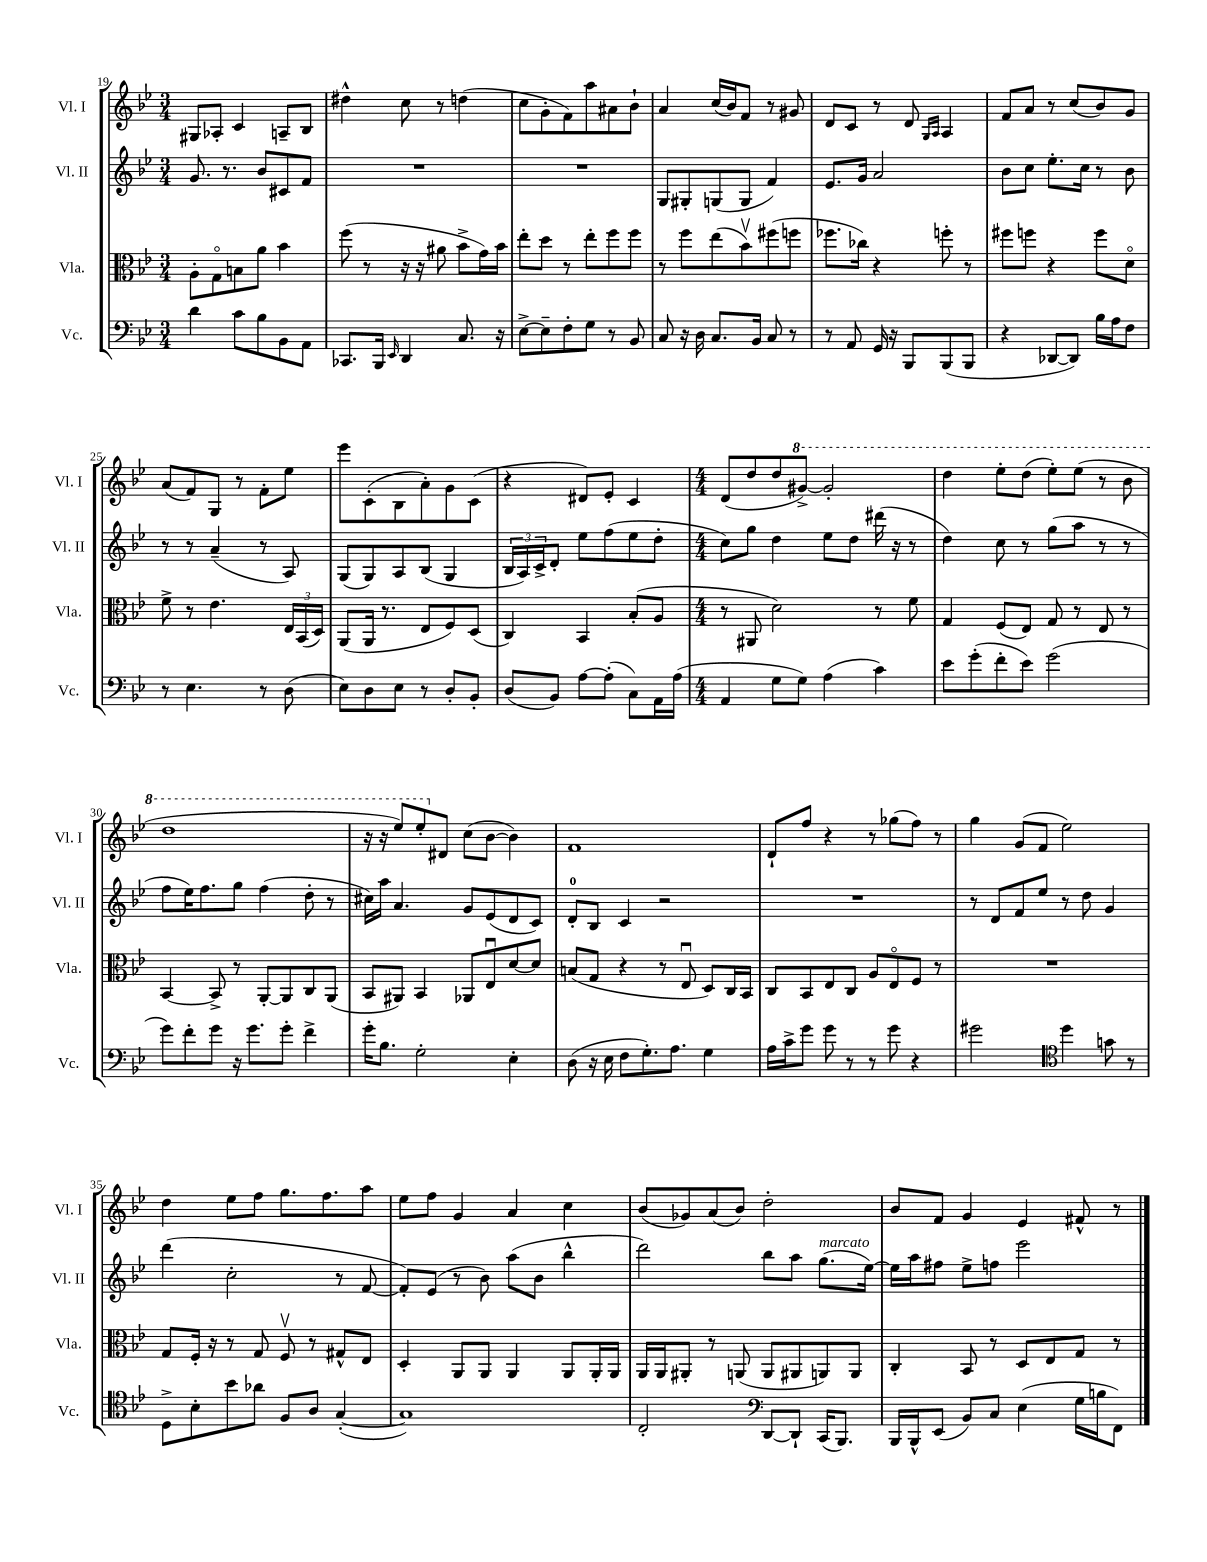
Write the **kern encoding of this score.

**kern	**kern	**kern	**kern
*staff4	*staff3	*staff2	*staff1
*clefF4	*clefC3	*clefG2	*clefG2
*k[b-e-]	*k[b-e-]	*k[b-e-]	*k[b-e-]
*M3/4	*M3/4	*M3/4	*M3/4
4d\	8A'\L	8.g/	8G#/L
.	8Go\	.	8A-'/J
.	.	8.r	.
8c\L	8B\	.	4c/
8B-\	8a\J	8b-/L	.
8BB-\	4b-\	8c#/	8A~/L
8AA\J	.	8f/J	8B-/J
=	=	=	=
8.CC-/L	(8ff\	2.r	4dd#^^\
.	8r	.	.
16BBB-/Jk	.	.	.
16qqEE-/	.	.	.
4DD/	16r	.	8cc\
.	16r	.	.
.	8a#\	.	8r
8.C/	8b-^\L	.	(4dd\
.	16g\L)	.	.
16r	16b-\JJ	.	.
=	=	=	=
[8E-^\L	8ee-'\L	2.r	8cc\L
8E-~\]	8dd\J	.	8g'\
8F'\	8r	.	8f\)
8G\J	8ee-'\L	.	8aa\
8r	8ff\	.	8a#\
8BB-/	8ff\J	.	8b-`\J
=	=	=	=
8C/	8r	8G/L	4a/
16r	8ff\L	8G#'/	.
16D\	.	.	.
8.C/L	(8ee-\	(8G/	(16cc/LL
.	.	.	16b-/J)
.	8b-v\)	8G/J	8f/J
16BB-/Jk	.	.	.
8C/	(8ff#\	4f/)	8r
8r	8ff\J	.	8g#/
=	=	=	=
8r	8.ff-\L	8.e-/L	8d/L
8AA/	.	.	8c/J
.	16cc-\Jk)	16g/Jk	.
16GG/	4r	2a/	8r
16r	.	.	.
8BBB-/L	.	.	8d/
.	.	.	16qqG/LL
.	.	.	16qqA/JJ
(8BBB-/	8ff'\	.	4A/
8BBB-/J	8r	.	.
=	=	=	=
4r	8ff#\L	8b-\L	8f/L
.	8ff\J	8cc\J	8a/J
[8DD-/L	4r	8.ee-'\L	8r
8DD-/]J)	.	.	(8cc/L
.	.	16cc\Jk	.
16B-\LL	8ff\L	8r	8b-/)
16A\J	.	.	.
8F\J	8do\J	8b-\	8g/J
=	=	=	=
8r	8f^\	8r	(8a/L
4.E-\	8r	8r	8f/)
.	4.e-\	(4a~/	8G/J
.	.	.	8r
8r	.	8r	8f'\L
(8D\	24E-/LL	8A/)	8ee-\J
.	(24BB-/	.	.
.	24D/JJ)	.	.
=	=	=	=
8E-\L)	(8AA/L	(8G/L	8eee-\L
8D\	16AA/Jk	8G/)	(8c'\
.	8.r	.	.
8E-\J	.	8A/	8B-\
8r	8E-/L	(8B-/J	8a'\)
8D'/L	8F/)	4G/	8g\
8BB-'/J	(8D/J	.	(8c\J
=	=	=	=
(8D/L	4C/)	24B-/LL	4r
.	.	24A/)	.
.	.	24c^/J	.
8BB-/J)	.	8d'/J	.
[8A\L	4BB-/	8ee-\L	8d#/L)
(8A'\]J	.	(8ff\	8e-'/J
8C\L)	(8B-'/L	8ee-\	4c/
16AA\L	8A/J	8dd'\J	.
(16A\JJ	.	.	.
=	=	=	=
*M4/4	*M4/4	*M4/4	*M4/4
4AA/	8r	8cc\L)	(8d/L
.	8AA#/	8gg\J	8dd/
8G\L	2d\)	4dd\	8dd/
8G\J)	.	.	[8gg#^/J)
(4A\	.	8ee-\L	2gg#'/]
.	.	8dd\J	.
4c\)	8r	(16ddd#\	.
.	.	16r	.
.	8f\	8r	.
=	=	=	=
8e-\L	4G/	4dd\)	4ddd\
(8g'\	.	.	.
8f'\	(8F/L	8cc\	8eee-'\L
8e-\J)	8E-/J)	8r	(8ddd\J
(2g\	8G/	(8gg\L	8eee-'\L)
.	8r	8aa\J	(8eee-\J
.	8E-/	8r	8r
.	8r	8r	8bb-\
=	=	=	=
8g\L)	[4BB-/	8ff\L	1ddd
8f'\	.	16ee-\K)	.
.	.	8.ff\	.
8g\J	8BB-^/]	.	.
16r	8r	8gg\J	.
8.g\L	.	.	.
.	[8AA'/L	(4ff\	.
8g'\J	8AA/]	.	.
4f^\	8C/	8dd'\	.
.	(8AA/J	8r	.
=	=	=	=
16g'\LK	8BB-/L	16cc#\LL)	16r
8.B-\J	.	16aa\JJ	16r
.	8AA#/J)	4.a/	8eee-/L)
2G'\	4BB-/	.	8eee-'/
.	.	.	8d#/J
.	8AA-/L	8g/L	(8cc\L
.	8E-u/	(8e-/	[8b-\J
4E-'\	[8d/	8d/	4b-\])
.	8d/]J	8c/J)	.
=	=	=	=
(8D\	(8B/L	8d'/L	1f
16r	8G/J	8B-/J	.
16E-\	.	.	.
8F\L	4r	4c/	.
8.G'\)	.	.	.
.	8r	2r	.
8.A\J	.	.	.
.	8E-u/	.	.
4G\	8D/L)	.	.
.	16C/L	.	.
.	16BB-/JJ	.	.
=	=	=	=
16A\LL	8C/L	1r	8d`/L
16c^\J	.	.	.
8g\J	8BB-/	.	8ff/J
8g\	8E-/	.	4r
8r	8C/J	.	.
8r	8A/L	.	8r
8g\	8E-o/	.	(8gg-\L
4r	8F/J	.	8ff\J)
.	8r	.	8r
=	=	=	=
2g#\	1r	8r	4gg\
.	.	8d/L	.
.	.	8f/	(8g/L
.	.	8ee-/J	8f/J
*clefC4	*	*	*
4dd\	.	8r	2ee-\)
.	.	8dd\	.
8g\	.	4g/	.
8r	.	.	.
=	=	=	=
8D^\L	8G/L	(4ddd\	4dd\
8B-'\	16F'/Jk	.	.
.	16r	.	.
8b-\	8r	2cc'\	8ee-\L
8a-\J	8G/	.	8ff\J
8F/L	8Fv/	.	8.gg\L
8A/J	8r	.	.
.	.	.	8.ff\
([4G'/	8G#^^/L	8r	.
.	8E-/J	[8f/	8aa\J
=	=	=	=
1G])	4D'/	8f'/]L)	8ee-\L
.	.	(8e-/J	8ff\J
.	8AA/L	8r	4g/
.	8AA/J	8b-\)	.
.	4AA/	(8aa\L	4a/
.	.	8b-\J	.
.	8AA/L	4bb-^^\	4cc\
.	16AA'/L	.	.
.	16AA/JJ	.	.
=	=	=	=
2C'/	16AA/LL	2ddd\)	(8b-/L
.	16AA/J	.	.
.	8AA#'/J	.	8g-/)
.	8r	.	(8a/
.	(8AA/	.	8b-/J)
*clefF4	*	*	*
[8DD/L	8AA/L	8bb-\L	2dd'\
8DD`/]J	8AA#/	8aa\J	.
(16CC/LK	8AA/)	(8.gg\L	.
8.BBB-/J)	.	.	.
.	8AA/J	.	.
.	.	[16ee-\Jk)	.
=	=	=	=
16BBB-/LL	4C'/	16ee-\]LL	8b-/L
16BBB-^^/J	.	16aa\J	.
(8EE-/J	.	8ff#\J	8f/J
8BB-/L)	8BB-/	8ee-^\L	4g/
8C/J	8r	8ff\J	.
(4E-\	8D/L	2eee-\	4e-/
.	8E-/	.	.
16G\LL	8G/J	.	8f#^^/
16B\J	.	.	.
8FF\J)	8r	.	8r
==	==	==	==
*-	*-	*-	*-
